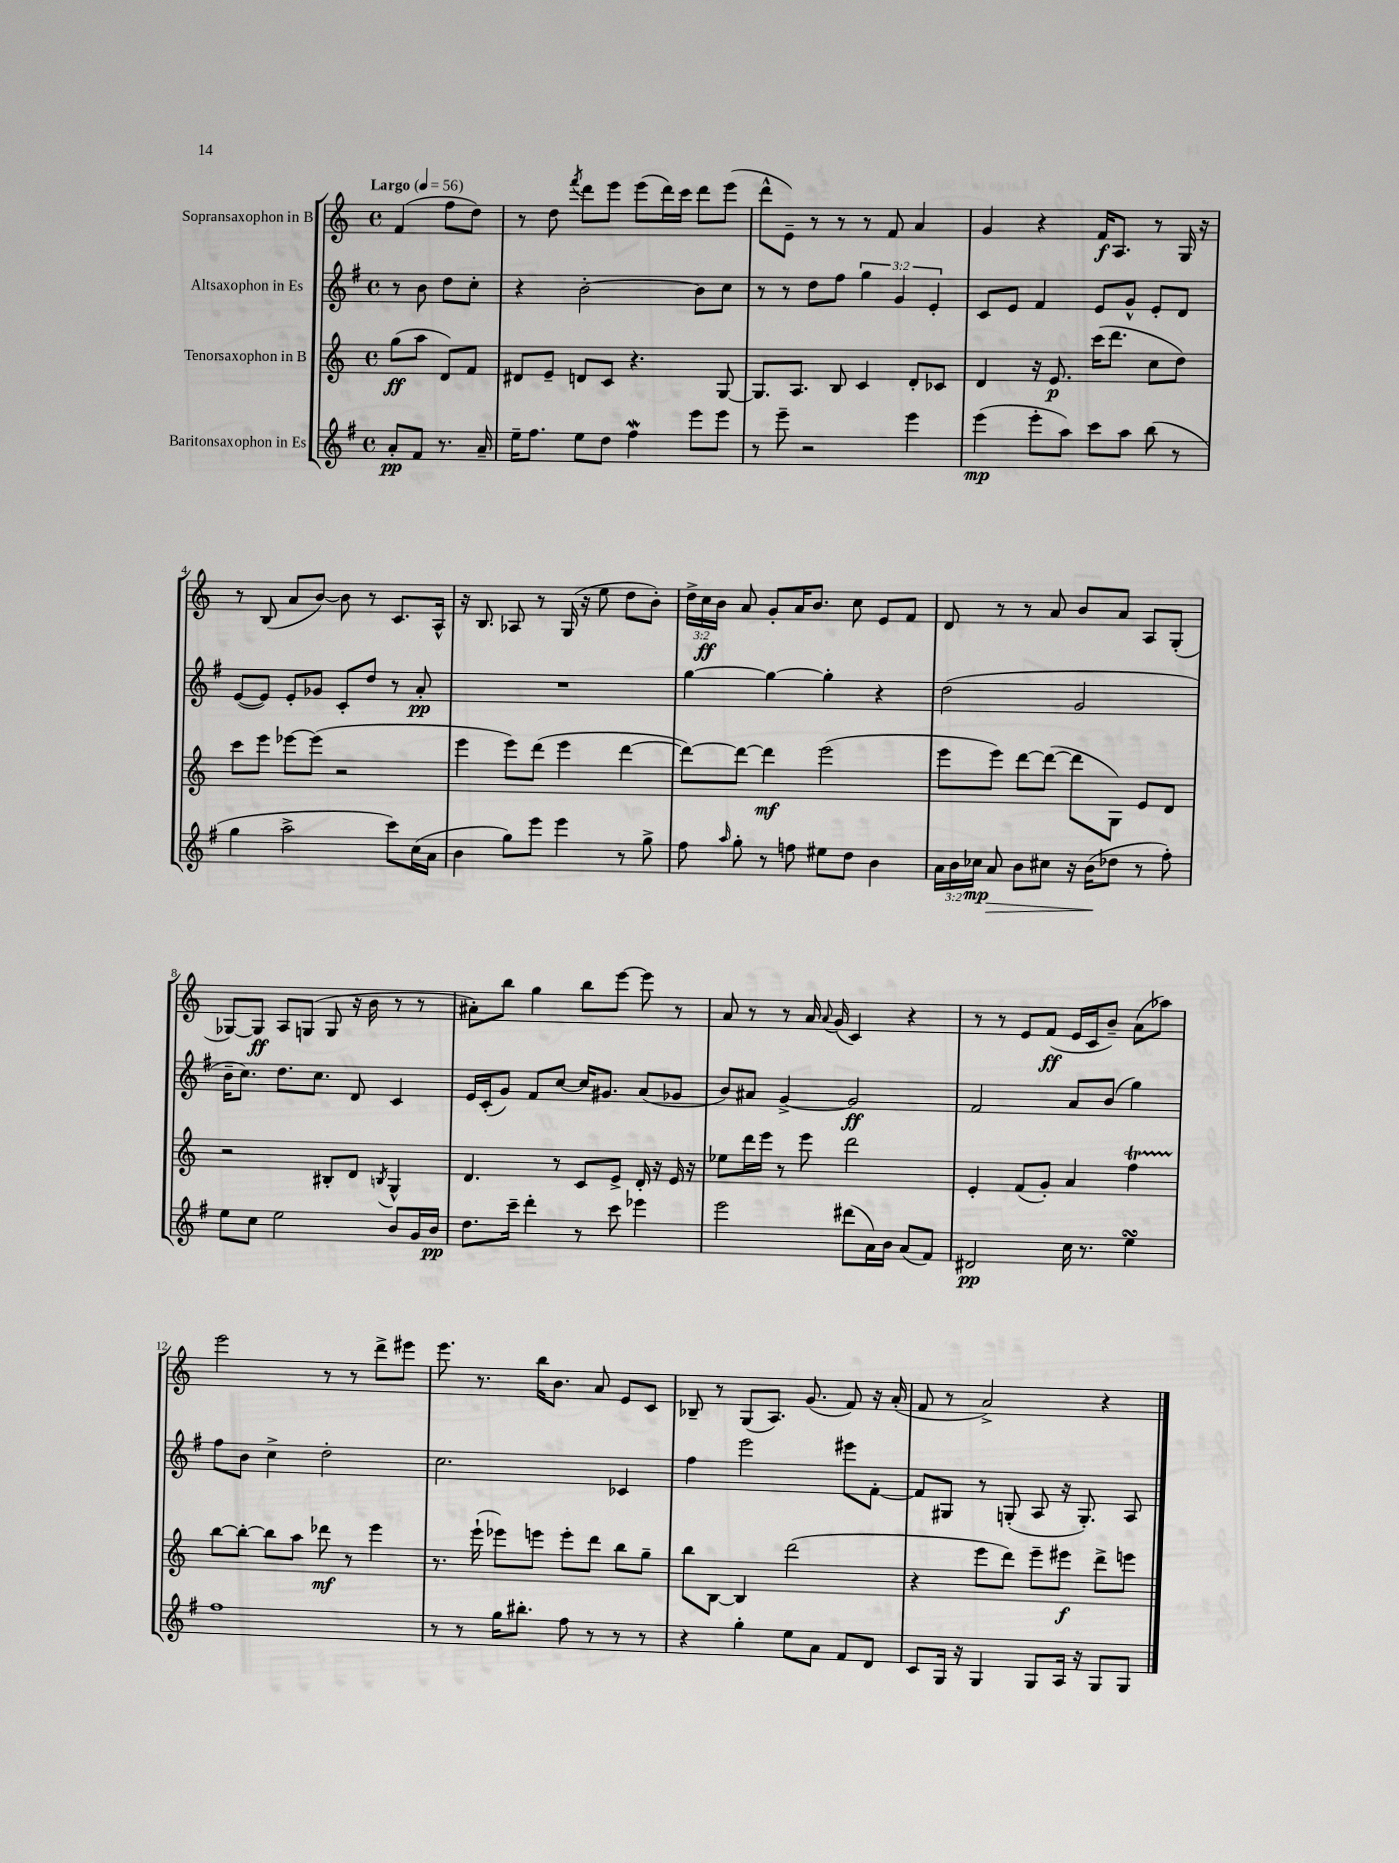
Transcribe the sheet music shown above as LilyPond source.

<<
\new StaffGroup <<
\new Staff = "s0" \with { instrumentName = "Sopransaxophon in B" } {
    \clef treble \key c \major \defaultTimeSignature \time 4/4 \override Staff.TupletNumber.text = #tuplet-number::calc-fraction-text \partial 2 \tempo "Largo" 4 = 56
    \autoBeamOff f'4( f''8[ d''8]) |
    r8 d''8 \acciaccatura { f'''8 } d'''8[ e'''8] e'''8[( d'''16) c'''16] d'''8[ e'''8]( |
    d'''8[-^ e'8]--) r8 r8 r8 f'8 a'4 |
    g'4 r4 f'16[\f a8.] r8 g16 r16 |
    r8 b8( a'8[ b'8]~) b'8 r8 c'8.[ a16]-^ |
    r16 b8. aes8 r8 g16( r16 e''8 d''8[ b'8]-.) |
    \tuplet 3/2 { d''16[-> c''16\ff b'16] } a'8 g'8[-. a'16 b'8.] c''8 e'8[ f'8] |
    d'8 r8 r8 a'8 b'8[ a'8] a8[ g8]-.( |
    ges8[~) ges8]\ff a8[ g8]( g8 r16 b'16 r8 r8 |
    ais'8[-.) b''8] g''4 b''8[ e'''8]~ e'''8 r8 |
    a'8 r8 r8 a'16 \appoggiatura { a'8 } g'16( c'4) r4 |
    r8 r8 e'8[ f'8]\ff( e'16[ c'16 b'8]--) a'8[( aes''8]) |
    e'''2 r8 r8 d'''8[-> eis'''8] |
    e'''8. r8. b''16[ b'8.] a'8 e'8[ c'8] |
    bes8-- r8 g8[( a8.]) g'8.( f'8) r16 a'16-.( |
    f'8 r8 a'2->) r4 \bar "|." |
}
\new Staff = "s1" \with { instrumentName = "Altsaxophon in Es" } {
    \clef treble \key g \major \defaultTimeSignature \time 4/4 \override Staff.TupletNumber.text = #tuplet-number::calc-fraction-text \partial 2
    \autoBeamOff r8 b'8 d''8[ c''8]-. |
    r4 b'2~-. b'8[ c''8] |
    r8 r8 d''8[ fis''8] \tuplet 3/2 { g''4 g'4 e'4-. } |
    c'8[ e'8] fis'4 e'8[ g'8]-^ e'8[-. d'8] |
    e'8[~( e'8]) e'8[-. ges'8] c'8[-. d''8] r8 a'8-.\pp |
    R1 |
    g''4~ g''4~ g''4-. r4 |
    d''2( g'2 |
    b'16[-- c''8.]) d''8.[ c''8.] d'8 c'4 |
    e'16[ c'16-.( g'8]) fis'8[ c''8]~ c''16[ gis'8.] a'8[( ges'8] |
    b'8[) ais'8] g'4~-> g'2\ff |
    fis'2 a'8[ b'8]( g''4) |
    fis''8[ b'8] c''4-> d''2-. |
    c''2. ces'4 |
    fis''4 e'''2 eis'''8[ fis'8]~-. |
    fis'8[ gis8] r8 g8-.( a8 r16 g8.-.) a8 \bar "|." |
}
\new Staff = "s2" \with { instrumentName = "Tenorsaxophon in B" } {
    \clef treble \key c \major \defaultTimeSignature \time 4/4 \partial 2
    \autoBeamOff g''8[\ff( a''8] d'8[) f'8] |
    dis'8[ e'8]-- d'8[ c'8] r4. g8~ |
    g8.[ a8.] b8 c'4 d'8[-. ces'8] |
    d'4 r16 e'8.\p c'''16[( d'''8.] c''8[ d''8]) |
    c'''8[ e'''8] ees'''8[~ ees'''8]( r2 |
    e'''4 e'''8[) d'''8]( e'''4 d'''4~ |
    d'''8[~) d'''8]~ d'''4\mf e'''2( |
    e'''8[ e'''8]) d'''8[~ d'''8]~( d'''8[ g8]) e'8[ d'8] |
    r2 bis8[-. d'8] \acciaccatura { b8 } g4-^ |
    d'4. r8 c'8[ e'8]-> d'16-. r16 e'16 r16 |
    ees''8[ d'''16 e'''16] r8 e'''8 d'''2 |
    e'4-. f'8[( g'8]-.) a'4 f''4\startTrillSpan |
    b''8[~\stopTrillSpan b''8]~-. b''8[ a''8] des'''8\mf r8 e'''4 |
    r8. e'''16-!( ees'''8[) e'''8] e'''8[-. d'''8] b''8[ g''8]-- |
    b''8[ b8]~ b4 d'''2( |
    r4 e'''8[ d'''8]) e'''8[-- eis'''8]\f d'''8[-> e'''8] \bar "|." |
}
\new Staff = "s3" \with { instrumentName = "Baritonsaxophon in Es" } {
    \clef treble \key g \major \defaultTimeSignature \time 4/4 \override Staff.TupletNumber.text = #tuplet-number::calc-fraction-text \partial 2
    \autoBeamOff a'8[-.\pp fis'8] r8. a'16-- |
    e''16[-- fis''8.] e''8[ d''8] fis''4\mordent e'''8[ e'''8] |
    r8 e'''8-- r2 e'''4 |
    e'''4\mp( e'''8[-. a''8]) c'''8[ a''8] b''8( r8 |
    g''4 a''2-> c'''8[) c''16( a'16] |
    b'4 g''8[) e'''8] e'''4 r8 g''8-> |
    fis''8 \grace { a''16 } g''8-. r8 f''8 eis''8[ d''8] b'4 |
    \tuplet 3/2 { a'16[ b'16 ces''16]\mp } a'8\> b'8[ cis''8] r16 b'16[\!( des''8] r8 fis''8-.) |
    e''8[ c''8] e''2 b'8[ g'16 b'16]\pp |
    d''8.[ c'''16]-- d'''4-. r8 c'''8 ees'''4 |
    e'''2 dis'''8[( a'16) b'16] a'8[( fis'8]) |
    dis'2\pp c''16 r8. e''4\turn |
    fis''1 |
    r8 r8 g''16[ bis''8.]-. fis''8 r8 r8 r8 |
    r4 g''4-. e''8[ a'8] fis'8[ d'8] |
    c'8[ g16] r16 g4 g8[ a16] r16 g8[ g8] \bar "|." |
}
>>
>>
